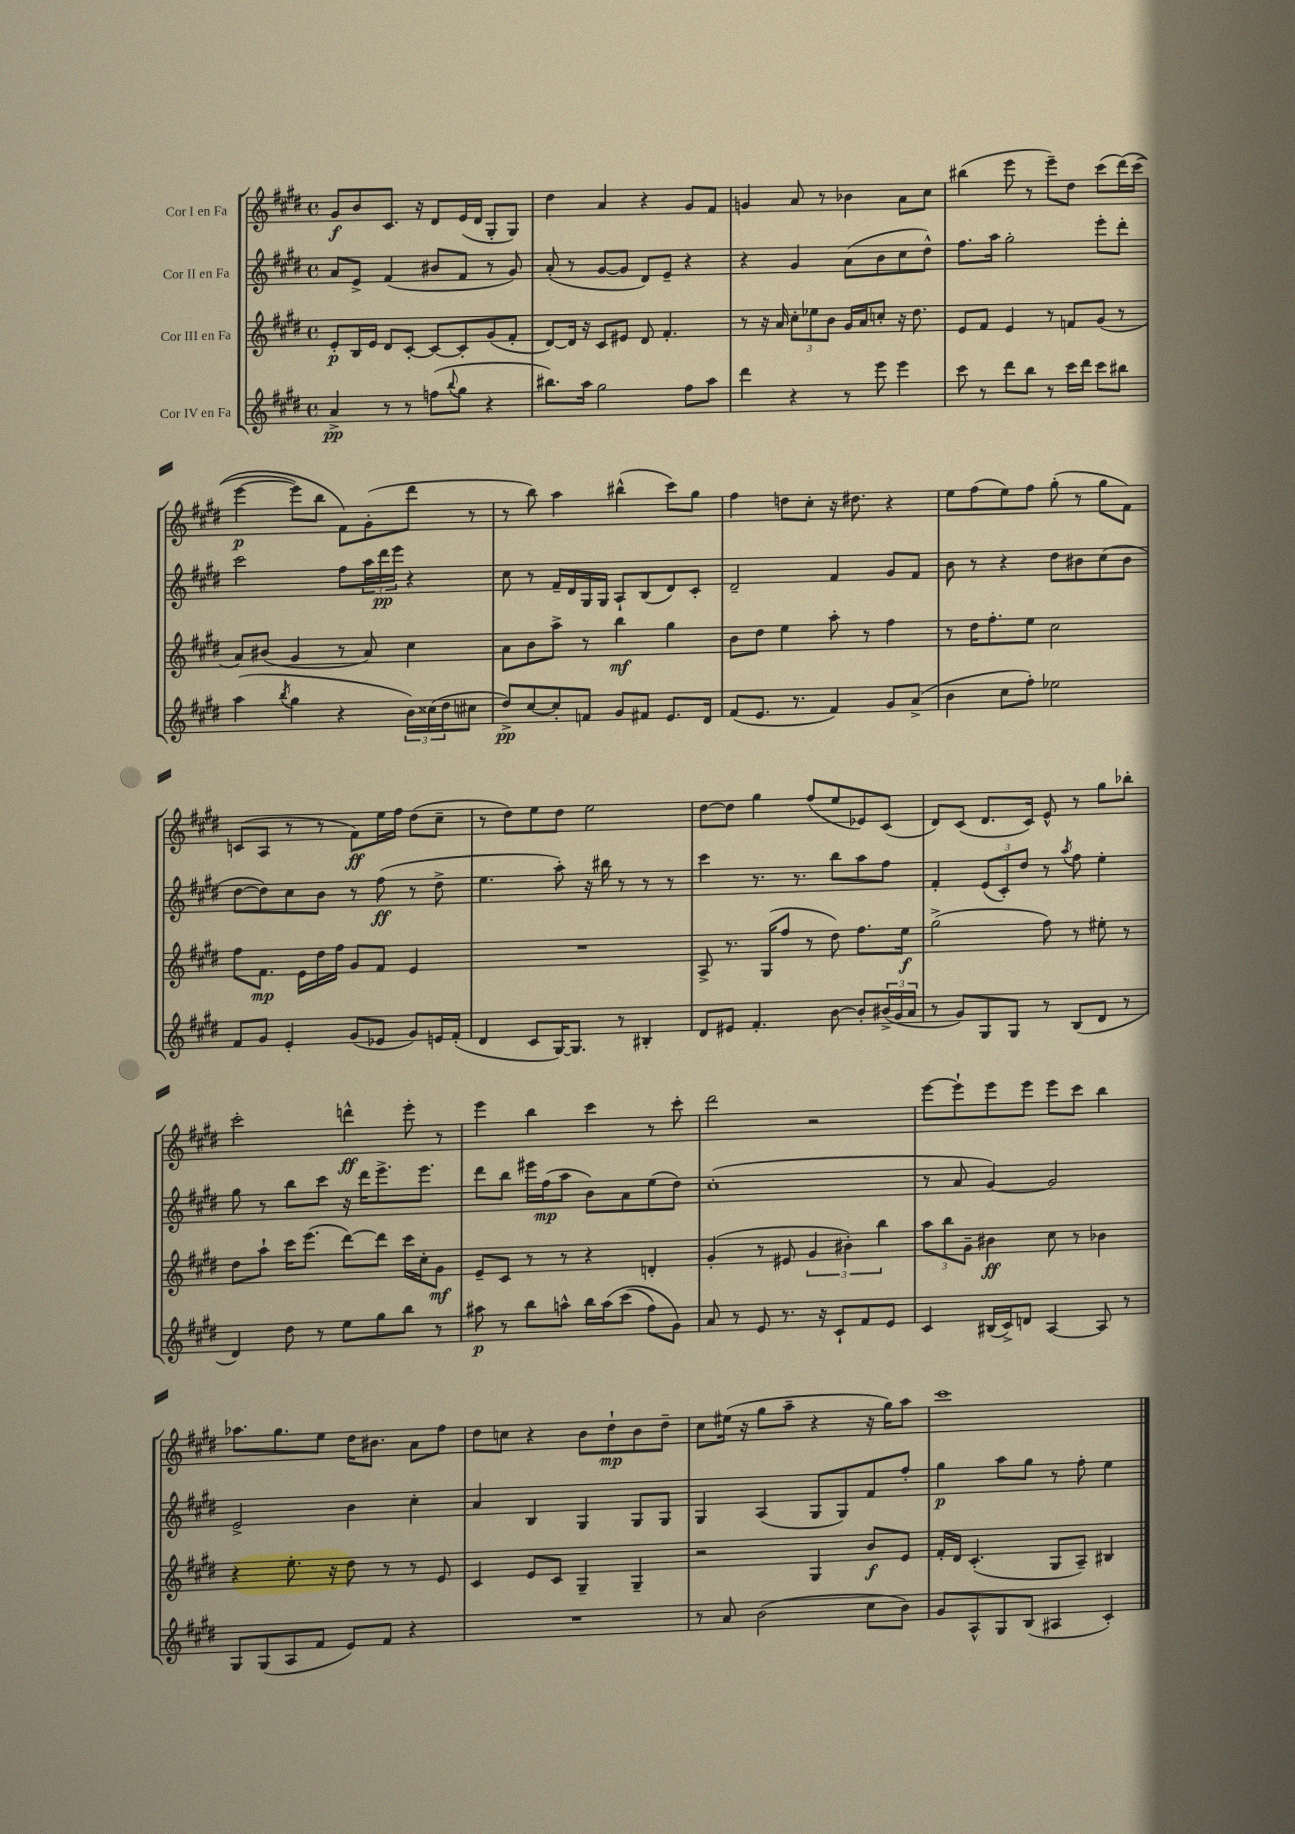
<<
\new StaffGroup <<
\new Staff = "s0" \with { instrumentName = "Cor I en Fa" } {
    \clef treble \key e \major \defaultTimeSignature \time 4/4
    gis'8\f b'8 cis'8. r16 dis'8 e'16( dis'16 gis8-. gis8) |
    dis''4 a'4 r4 gis'8 fis'8 |
    g'4 a'8 r8 bes'4 a'8 cis''8 |
    bis''4( e'''8 r8 e'''8--) dis''8 cis'''8( dis'''16)\( cis'''16( |
    e'''4~\p e'''8) b''8 fis'8\) gis'8-.( dis'''8 r8 |
    r8 b''8) a''4 bis''4-^( cis'''8) gis''8 |
    fis''4 d''8 cis''8-. r16 dis''8. r4 |
    e''8 fis''8( e''8) fis''8 gis''8-.( r8 gis''8 fis'8) |
    c'8( a8 r8 r8 fis'8\ff) e''16 fis''16 dis''8( cis''8-- |
    r8 dis''8) e''8 dis''8 e''2 |
    dis''8~ dis''8 gis''4 fis''8( e''8 ees'8) cis'8( |
    dis'8) cis'8( dis'8. cis'16) e'8-^ r8 gis''8 bes''8-. |
    cis'''2-. d'''4-^\ff e'''8-. r8 |
    e'''4 b''4 cis'''4 r8 cis'''8-. |
    dis'''2 r2 |
    e'''8~ e'''8-! e'''8 e'''8 e'''8 cis'''8 b''4 |
    aes''8. gis''8. e''8 dis''16 bis'8. a'8 fis''8 |
    dis''8 c''8 r4 b'8 dis''8-!\mp b'8 dis''8-- |
    cis''8 eis''16( r16 gis''8 a''8-- r4 r16 gis''16) a''8 |
    cis'''1 \bar "|." |
}
\new Staff = "s1" \with { instrumentName = "Cor II en Fa" } {
    \clef treble \key e \major \defaultTimeSignature \time 4/4
    a'8 e'8-> fis'4( bis'8 fis'8 r8 gis'8) |
    a'8-.( r8 gis'8~ gis'8 dis'8) e'8-- r4 |
    r4 gis'4 a'8( b'8 cis''8 dis''8-^) |
    fis''8. a''16 gis''2-. e'''8-. dis'''8-. |
    cis'''2 fis''8 \tuplet 3/2 { a''16 dis'''16\pp e'''16 } r4 |
    cis''8 r8 fis'16-- dis'16 gis16 gis16 a8-! b8( dis'8) cis'8-. |
    dis'2-- fis'4 gis'8 fis'8 |
    b'8 r8 r4 dis''8 bis'8 cis''8( bis'8 |
    dis''8~ dis''8) cis''8 b'8 r8 fis''8\ff( r8 dis''8-> |
    e''4. a''8-.) r16 bis''16 r8 r8 r8 |
    cis'''4 r8. r8. b''8 a''8 fis''8 |
    fis'4-. \tuplet 3/2 { e'8( cis'8-.) dis''8 } r8 \acciaccatura { a''8 } fis''8 e''4-. |
    gis''8 r8 b''8 cis'''8 r16 dis'''16 e'''8.-> e'''8. |
    dis'''8 b''8 eis'''16 fis''16\mp( a''8 b'8) a'8 e''8( dis''8) |
    cis''1-.( |
    r8 a'8 gis'4~) gis'2 |
    e'2-> b'4 cis''4-. |
    a'4 b4 gis4 gis8 gis8 |
    gis4 a4( gis8 gis8) fis'8 fis''8-. |
    gis''4\p a''8 gis''8 r8 fis''8-. e''4 \bar "|." |
}
\new Staff = "s2" \with { instrumentName = "Cor III en Fa" } {
    \clef treble \key e \major \defaultTimeSignature \time 4/4
    e'8-.\p b16 e'16 dis'8 cis'8~-. cis'8~ cis'8-. gis'8( fis'8-. |
    dis'8~) dis'16 r16 cis'8 eis'8 dis'8 fis'4.-. |
    r8 r16 a'16 \tuplet 3/2 { cis''8-. ees''8 b'8 } gis'16 a'16 c''8-. r16 dis''8. |
    e'8 fis'8 e'4 r8 f'8 gis'8( r8 |
    a'8) bis'8( gis'4 r8 a'8) cis''4 |
    a'8 b'8 a''8-> r8 b''4\mf gis''4 |
    b'8 dis''8 e''4 a''8-. r8 fis''4 |
    r8 dis''16 fis''8.-. e''8 cis''2 |
    fis''8 fis'8.\mp e'16 dis''16 fis''16 gis'8 fis'8 e'4 |
    R1 |
    a8-> r8. gis16( fis''8 r8 dis''8) fis''8. e''16\f |
    gis''2->( fis''8) r8 eis''8-. r8 |
    dis''8 a''8-! cis'''16 e'''8.( dis'''8~) dis'''8 cis'''16 cis''16-. gis'8\mf |
    e'8-- cis'8 r8 r8 r4 d'4-. |
    gis'4-.( r8 eis'8 \tuplet 3/2 { gis'4 bis'4-.) b''4 } |
    \tuplet 3/2 { a''8 b''8 gis'8-- } bis'4\ff cis''8 r8 bes'4 |
    r4 e''8.-. r16 dis''8 r8 r8 e'8 |
    cis'4 e'8 cis'8 gis4-- gis4-- |
    r2 gis4 b'8\f e'8 |
    fis'16-. dis'16 cis'4.-.( gis8 a8--) bis4 \bar "|." |
}
\new Staff = "s3" \with { instrumentName = "Cor IV en Fa" } {
    \clef treble \key e \major \defaultTimeSignature \time 4/4
    a'4->\pp r8 r8 f''8( \appoggiatura { b''8 } gis''8 r4 |
    bis''8.) a''16 gis''2 fis''8 a''8 |
    dis'''4 r4 r8 e'''8 e'''4 |
    cis'''8 r8 dis'''8 b''8 r8 cis'''16 dis'''16 cis'''8 bis''8 |
    a''4( \acciaccatura { b''8 } gis''4 r4 \tuplet 3/2 { b'16) cisis''16( dis''16 } cis''8 |
    dis''8->\pp) cis''8~ cis''8-. f'8 gis'8 fis'8 e'8. dis'16 |
    fis'8( e'8. r8. fis'4) gis'8 a'8->( |
    b'4 cis''8 fis''8-.) ees''2 |
    fis'8 gis'8 e'4-. gis'8( ees'8 gis'8) e'16 fis'16-.( |
    dis'4 cis'8 gis16~) gis8. r8 bis4-. |
    dis'8 eis'8 fis'4.-. b'8~ b'8-. \tuplet 3/2 { bis'16->( gis'16 a'16 } |
    r8 gis'8) gis8 gis8 r8 b8( dis'8 r8 |
    dis'4) dis''8 r8 e''8 gis''8 b''8 r8 |
    ais''8\p r8 b''8 a''8-^ b''16 a''16\( cis'''8( fis''8) gis'8\) |
    a'8 r8 e'8 r8. r16 cis'8-! fis'8 e'8 |
    cis'4 bis16( cis'16->) d'8 a4~ a8 r8 |
    gis8 gis8( a8 fis'8 e'8) fis'8 r4 |
    R1 |
    r8 a'8 b'2( cis''8 b'8) |
    gis'8 a8-^ gis8 b8( ais4 cis'4-.) \bar "|." |
}
>>
>>
\layout { \context { \Score \remove "Bar_number_engraver" } }
